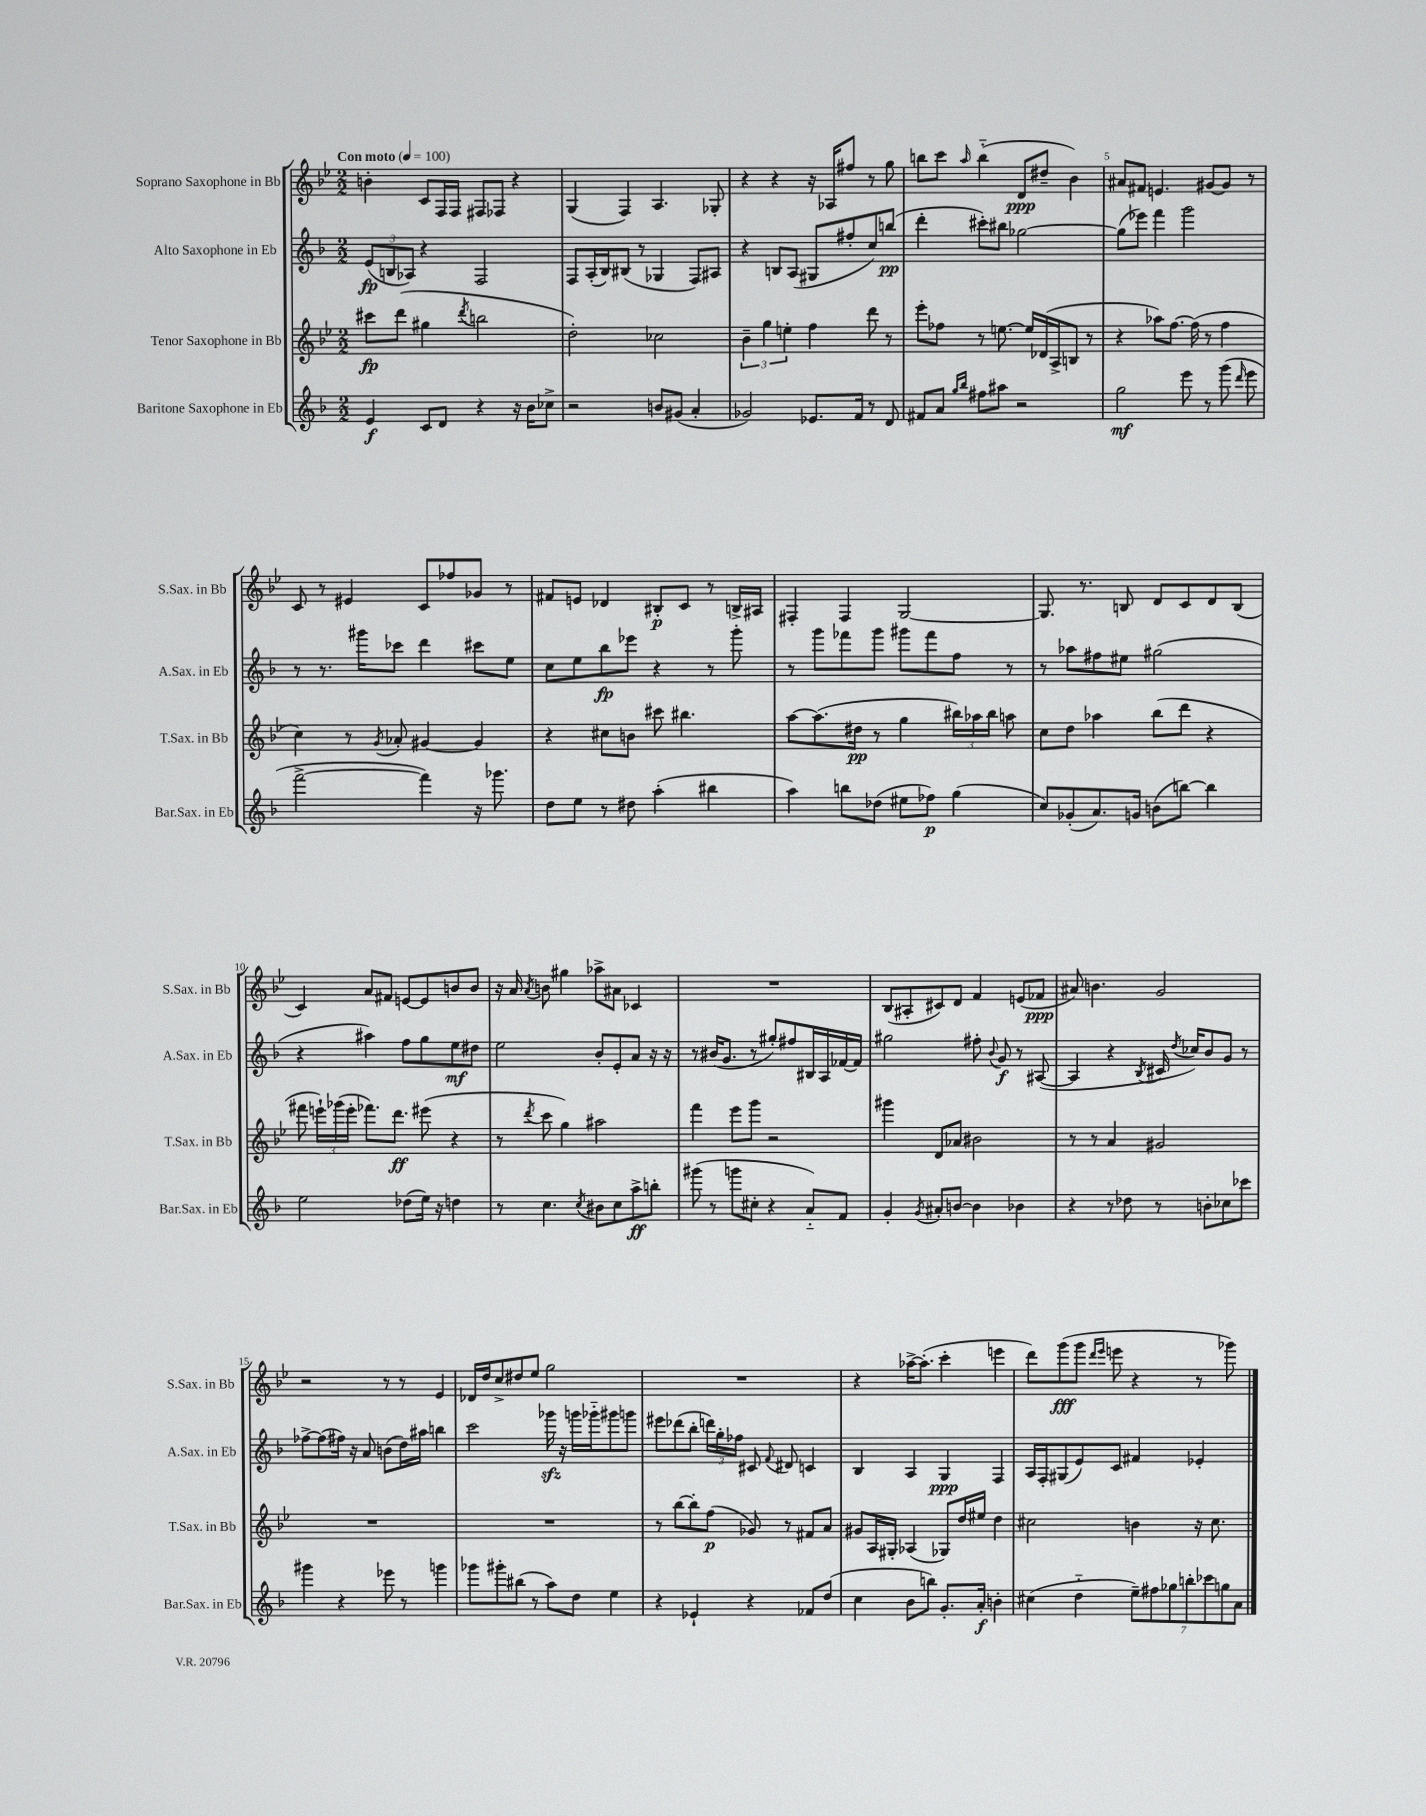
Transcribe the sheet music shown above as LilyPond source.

<<
\new StaffGroup <<
\new Staff = "s0" \with { instrumentName = "Soprano Saxophone in Bb" shortInstrumentName = "S.Sax. in Bb" } {
    \clef treble \key bes \major \numericTimeSignature \time 2/2 \tempo "Con moto" 4 = 100
    \autoBeamOff b'4-. c'8[ f16 f16] fis8[ fes8] r4 |
    g4( f4) a4. ges8-. |
    r4 r4 r16 aes16[ fis''8] r8 g''8 |
    b''8[ c'''8] \grace { a''16 } b''4-_( d'8[\ppp dis''8]-- bes'4) |
    ais'8[ fis'8] e'4. gis'8[~ gis'8] r8 |
    c'8 r8 eis'4 c'8[ fes''8 ges'8] r8 |
    fis'8[ e'8] des'4 bis8[-.\p c'8] r8 b16[-> ais16] |
    fis4-. fis4 g2~ |
    g8. r8. b8 d'8[ c'8 d'8 b8]( |
    c'4) a'8[ fis'8] e'8[~ e'8 b'8 b'8] |
    r16 a'16 \acciaccatura { a'8 } b'8 gis''4 aes''8[-> ais'8] ces'4 |
    R1 |
    bes8[( ais8-. cis'8) d'8] f'4 e'8[( fes'8]\ppp |
    ais'8) b'4. g'2 |
    r2 r8 r8 ees'4 |
    des'16[ d''16 c''8-> dis''8 ees''8] g''2 |
    R1 |
    r4 aes''16[~-> aes''8.]-.( c'''4-. e'''4 |
    d'''8[) g'''8\fff( g'''8] \grace { d'''16[ ees'''16] } e'''8 r4 r8 ges'''8) \bar "|." |
}
\new Staff = "s1" \with { instrumentName = "Alto Saxophone in Eb" shortInstrumentName = "A.Sax. in Eb" } {
    \clef treble \key f \major \numericTimeSignature \time 2/2
    \autoBeamOff \tuplet 3/2 { e'8[\fp( b8 aes8]) } r4 f2 |
    f8[ a16-.( bes16) bis8]( r8 ges4 f8[) ais8] |
    r4 b8[ a8]( gis8[ fis''8-. c''8) b''8]\pp( |
    d'''4-. cis'''8[-.) bis''8] ges''2~ |
    ges''8[( ees'''8]) f'''4 g'''2 |
    r8 r8. gis'''16[ ces'''8] d'''4 cis'''8[ e''8] |
    c''8[ e''8 bes''8\fp ees'''8] r4 r8 g'''8-. |
    r8 g'''8[ fes'''8 g'''8] gis'''8[ fes'''8 f''8] r8 |
    r8 aes''8[ fis''8 eis''8] gis''2( |
    r4 ais''4) f''8[ g''8 e''8\mf dis''8] |
    e''2 bes'8[-. e'8-. a'8] r16 r16 |
    r8 bis'16[( g'8.] r8 gis''8[-.) fis''8 bis16 a16 fes'16~ fes'16] |
    gis''2 fis''8-. \appoggiatura { bes'8 } g'8\f r8 ais8~( |
    ais4 r4 \acciaccatura { bes8 } cis'16 \acciaccatura { d''8 } ces''16[) bes'8 g'8] r8 |
    fes''8[~-> fes''8( fis''16]) r16 a'8 b'8[( d''16) ais''16] b''4 |
    c'''2 ges'''16\sfz r16 g'''16[ ges'''16-_ gis'''8 g'''8] |
    eis'''8[ des'''8( bes''8]-. \tuplet 3/2 { d'''16[) g''16-. fes''16] } cis'8 \appoggiatura { f'8 } dis'8 c'4 |
    bes4 a4 g4\ppp f4 |
    a16[ f16-. gis8( e'8) c'8] fis'4 ees'4-. \bar "|." |
}
\new Staff = "s2" \with { instrumentName = "Tenor Saxophone in Bb" shortInstrumentName = "T.Sax. in Bb" } {
    \clef treble \key bes \major \numericTimeSignature \time 2/2
    \autoBeamOff cis'''8[\fp d'''8]( gis''4 \acciaccatura { d'''8 } b''2 |
    d''2-.) ces''2 |
    \tuplet 3/2 { bes'4-- g''4 e''4-. } f''4 d'''8 r8 |
    ees'''8[-. fes''8] r8 e''8.~ e''16[ des'16( a16-> b8] r8 |
    r4 aes''8[) f''8.]~ f''16( r8 f''4 |
    c''4) r8 \acciaccatura { g'8 } aes'8-. gis'4~ gis'4 |
    r4 cis''8[ b'8] cis'''8 bis''4. |
    a''8[~ a''8.( dis''16]\pp r8 g''4 \tuplet 3/2 { bis''16[) aes''16 bis''16] } a''8 |
    c''8[ d''8] aes''4 bes''8[( d'''8] r4 |
    fis'''8 \tuplet 3/2 { e'''16[-!) ges'''16( e'''16]-. } fes'''8.[) d'''8.]\ff eis'''8( r4 |
    r8 \acciaccatura { d'''8 } c'''8 g''4) ais''2 |
    f'''4 ees'''8[ g'''8] r2 |
    gis'''4 d'8[ aes'8] bis'2 |
    r8 r8 a'4 gis'2 |
    R1 |
    R1 |
    r8 bes''8[~ bes''8-. f''8]\p( ges'8) r8 fis'8[ a'8] |
    gis'8[ a16 gis16]-. aes4( ges8[) d''16 eis''16] d''4 |
    cis''2 b'4 r16 cis''8. \bar "|." |
}
\new Staff = "s3" \with { instrumentName = "Baritone Saxophone in Eb" shortInstrumentName = "Bar.Sax. in Eb" } {
    \clef treble \key f \major \numericTimeSignature \time 2/2
    \autoBeamOff e'4\f c'8[ d'8] r4 r16 bes'16[ ces''8]-> |
    r2 b'8[ gis'8]( a'4-. |
    ges'2) ees'8.[ f'16] r8 d'8 |
    fis'8[ a'8] \grace { g''16[ bes''16] } fis''8[ ais''8] r2 |
    g''2\mf e'''8 r8 g'''8( \grace { d'''16 } e'''8 |
    f'''2~-> f'''4) r16 ges'''8. |
    d''8[ e''8] r8 dis''8 a''4-.( bis''4 |
    a''4) b''8[ des''8]( eis''8[ fes''8]\p) g''4( |
    c''8[) ges'8-.( a'8.) g'16] b'8[( b''8]~) b''4 |
    e''2 des''8[( e''16]) r16 d''4 |
    r8 c''4. \acciaccatura { c''8 } bis'8[ c''8 a''8->\ff b''8]-. |
    gis'''8( r8 g'''8[ cis''8]-. r4 a'8[-_) f'8] |
    g'4-. \acciaccatura { g'8 } ais'8[-. b'8]~ b'4 bes'4 |
    r4 r8 des''8 r8 b'8[-. ces''8 ces'''8] |
    gis'''4 r4 ees'''8 r8 g'''4 |
    ges'''8[ gis'''8-. bis''8]( r8 a''8[) d''8] e''4 |
    r4 ees'4-! r4 fes'8[ d''8]( |
    c''4 bes'8[ b''8]) g'8.[-. a'16]-.\f b'4-. |
    cis''4( d''4-_ \tuplet 7/4 { e''8[--) fis''8 ges''8 b''8-. ces'''8 g''8 a'8] } \bar "|." |
}
>>
>>
\layout { \context { \Score \override BarNumber.break-visibility = ##(#f #t #t) barNumberVisibility = #(every-nth-bar-number-visible 5) } }
